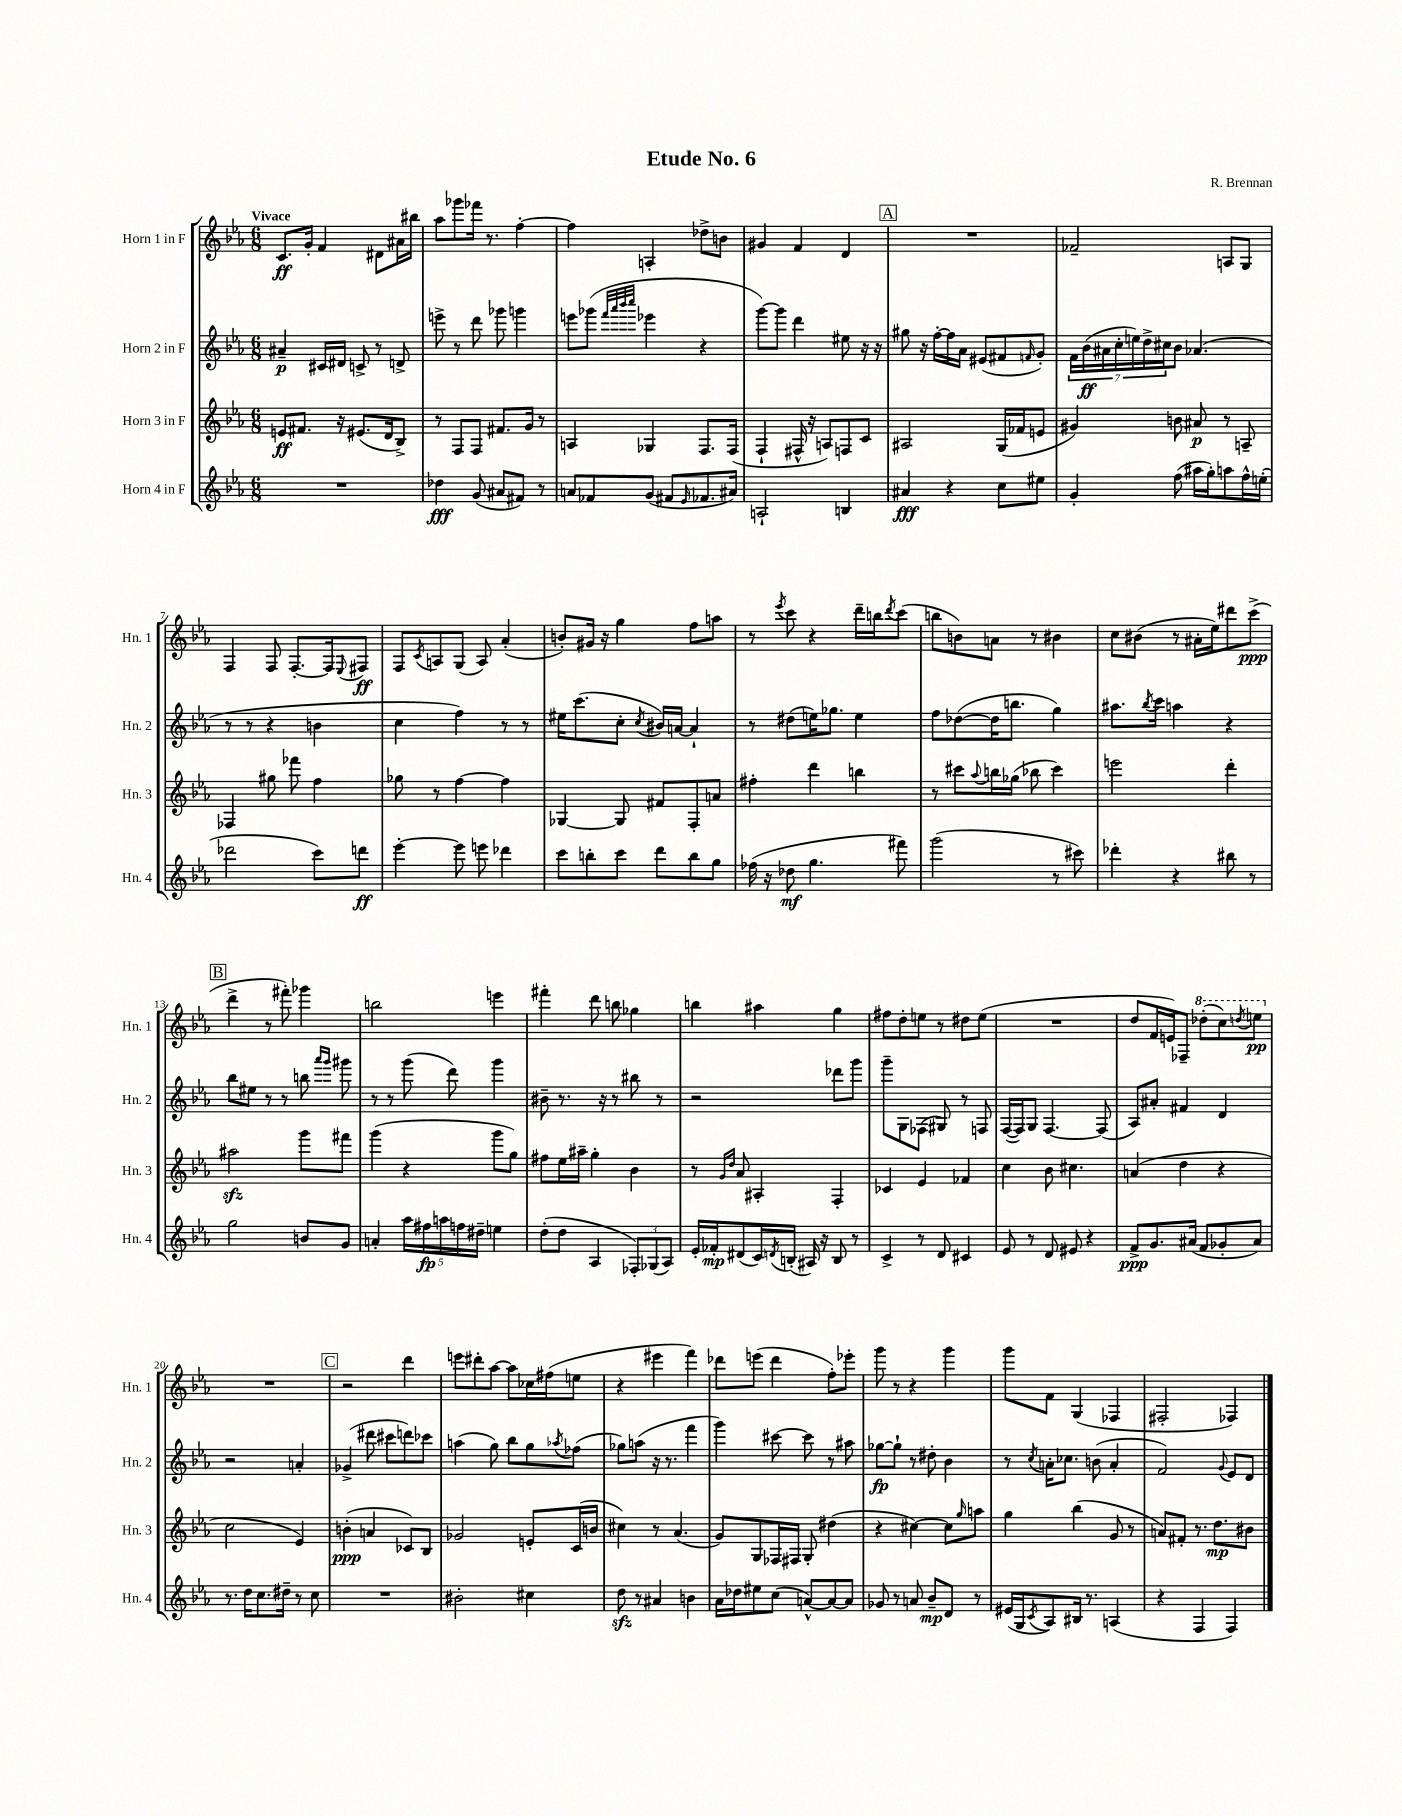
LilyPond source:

\header { title = "Etude No. 6" composer = "R. Brennan" }
<<
\new StaffGroup <<
\new Staff = "s0" \with { instrumentName = "Horn 1 in F" shortInstrumentName = "Hn. 1" } {
    \clef treble \key ees \major \numericTimeSignature \time 6/8 \tempo "Vivace"
    c'8.\ff g'16-. f'4 dis'8 ais'16 bis''16 |
    aes''8 ges'''8 fes'''16 r8. f''4~-. |
    f''4 a4-. des''8-> b'8 |
    gis'4 f'4 d'4 |
    \mark \markup { \box "A" } R2. |
    fes'2-- a8 g8 |
    f4 f8 f8.~-. f16 \appoggiatura { ees8 } fis8\ff |
    f8 \acciaccatura { c'8 } a8 g8( a8) aes'4-.( |
    b'8-.) gis'16 r16 g''4 f''8 a''8 |
    r8 \acciaccatura { ees'''8 } c'''8 r4 d'''16-- b''16 \acciaccatura { d'''8 } c'''8( |
    b''8 b'8) a'8 r8 bis'4 |
    c''8 bis'8( r8 ais'16-. ees''16) dis'''8 c'''8->\ppp( |
    \mark \markup { \box "B" } d'''4-> r8 fis'''8-.) ges'''4 |
    b''2 e'''4 |
    fis'''4-. d'''8 b''8 ges''4 |
    b''4 ais''4 g''4 |
    fis''8 d''8-. e''8 r8 dis''8 e''8( |
    R2. |
    d''8 f'16 e'16) fes8-- \ottava #1 des'''8-.( c'''8) \acciaccatura { d'''8 } e'''8\pp \ottava #0 |
    R2. |
    \mark \markup { \box "C" } r2 d'''4 |
    e'''8 dis'''8-. aes''8~ aes''8 ces''16 fis''16( e''8 |
    r4 eis'''4 f'''4) |
    des'''8 e'''8( des'''4 f''8-.) ees'''8-. |
    g'''8 r8 r4 g'''4 |
    g'''8 f'8 g4( fes4 |
    fis2-. fes4) \bar "|." |
}
\new Staff = "s1" \with { instrumentName = "Horn 2 in F" shortInstrumentName = "Hn. 2" } {
    \clef treble \key ees \major \numericTimeSignature \time 6/8
    ais'4--\p cis'16 dis'16 c'8-> r8 d'8-> |
    e'''8-> r8 d'''8 ges'''8 g'''4 |
    e'''8 ges'''8( \grace { f'''32 aes'''32 bes'''32 c''''32 } ees'''4 r4 |
    g'''8~) g'''8 d'''4 eis''8 r16 r16 |
    \mark \markup { \box "A" } gis''8 r16 f''16~-. f''16 aes'16 eis'8( fis'8 \grace { f'16 } g'8-.) |
    \tuplet 7/4 { f'16 bes'16\ff( ais'16 c''16-. e''16) d''16-> cis''16 } bes'8 aes'4.( |
    r8 r8 r4 b'4 |
    c''4 f''4) r8 r8 |
    eis''16 c'''8.( c''8-. \acciaccatura { c''8 } bis'16) a'16~ a'4-! |
    r8 dis''8( e''16) ges''8. e''4 |
    f''8 des''8~( des''16 b''8. g''4) |
    ais''8. \acciaccatura { bes''8 } c'''16 a''4 r4 |
    \mark \markup { \box "B" } bes''8 eis''8 r8 r8 b''8 \grace { aes'''16 g'''16 } gis'''8 |
    r8 r8 g'''8( d'''8) g'''4 |
    bis'8-- r8. r16 r8 bis''8 r8 |
    r2 des'''8 g'''8 |
    g'''8-- g8 fes8( gis8) r8 f8 |
    f16~( f16) g8 f4.~ f8( |
    aes8) ais'8-. fis'4 d'4 |
    r2 a'4-. |
    \mark \markup { \box "C" } ges'4->( dis'''8 cis'''8 d'''8) ces'''8 |
    a''4( g''8) bes''8 g''8 \acciaccatura { aes''8 } fes''8( |
    ges''8) a''8( r16 r8. f'''4 |
    g'''4) cis'''8~ cis'''8 r8 ais''8 |
    ges''8~\fp ges''8-! r8 dis''8-. bes'4 |
    r8 \acciaccatura { c''8 } a'16-. ces''8. b'8( a'4-. |
    f'2) \appoggiatura { g'8 } ees'8 d'8 \bar "|." |
}
\new Staff = "s2" \with { instrumentName = "Horn 3 in F" shortInstrumentName = "Hn. 3" } {
    \clef treble \key ees \major \numericTimeSignature \time 6/8
    e'8\ff fis'8. r16 eis'8.( d'16 bes8->) |
    r8 f8 f8 fis'8. g'16 r8 |
    a4 ges4 f8. f16( |
    f4-! fis16-^ r16 a8) f8 c'8 |
    \mark \markup { \box "A" } ais2 g16( fes'16 e'8 |
    gis'4) b'8 ais'8\p r8 a8-- |
    fes4 gis''8 fes'''8 f''4 |
    ges''8 r8 f''4~ f''4 |
    ges4~ ges8 fis'8 f8-. a'8 |
    fis''4-. d'''4 b''4 |
    r8 cis'''8 \appoggiatura { aes''8 } b''16 ges''16( bes''8 cis'''4) |
    e'''2 d'''4-. |
    \mark \markup { \box "B" } ais''2\sfz g'''8 fis'''8 |
    g'''4( r4 g'''8 g''8) |
    fis''8 ees''16 ais''16-- g''4-. bes'4 |
    r8 \grace { g'16 d''16 } aes'8 ais4-. f4-. |
    ces'4 ees'4 fes'4 |
    c''4 bes'8 cis''4. |
    a'4( d''4 r4 |
    c''2 ees'4) |
    \mark \markup { \box "C" } b'4-.\ppp( a'4 ces'8) bes8 |
    ges'2 e'8-. c'16( b'16 |
    cis''4) r8 aes'4.( |
    g'8) g8 fes16 fis16 g8-. dis''4( |
    r4 cis''4~) cis''8 \grace { g''16 } a''8 |
    g''4 bes''4( g'8 r8 |
    a'8) fis'8-. r8. d''8.\mp bis'8 \bar "|." |
}
\new Staff = "s3" \with { instrumentName = "Horn 4 in F" shortInstrumentName = "Hn. 4" } {
    \clef treble \key ees \major \numericTimeSignature \time 6/8
    R2. |
    des''4\fff g'8( ais'8 fis'8) r8 |
    a'8 fes'8 g'8( fis'8 \grace { ees'16 } fes'8. ais'16) |
    a2-! b4 |
    \mark \markup { \box "A" } ais'4\fff r4 c''8 eis''8 |
    g'4-. f''8( ais''16 g''16-.) a''8 f''16-^ e''16-.( |
    des'''2 c'''8) d'''8\ff |
    ees'''4~-. ees'''8 e'''8 des'''4 |
    c'''8 b''8-. c'''8 d'''8 b''8 g''8 |
    fes''16( r16 des''8\mf g''4. fis'''8) |
    g'''2( r8 cis'''8) |
    des'''4-. r4 bis''8 r8 |
    \mark \markup { \box "B" } g''2 b'8 g'8 |
    a'4-. \tuplet 5/4 { aes''16 fis''16\fp a''16 f''16 dis''16-- } e''4 |
    d''8-.( d''8 aes4 \tuplet 3/2 { fes8-.) ges8( aes8) } |
    ees'16-. fes'16-.\mp dis'8( c'16) \acciaccatura { d'8 } b16-.( ais16) r16 b8 r8 |
    c'4-> r8 d'8 cis'4 |
    ees'8 r8 d'8 eis'8 r4 |
    f'8->\ppp g'8. ais'16( f'8 ges'8-. ais'8) |
    r8. d''16 c''8. dis''16-- r8 c''8 |
    \mark \markup { \box "C" } R2. |
    bis'2-. cis''4 |
    d''8\sfz r8 ais'4 b'4 |
    aes'16 des''16 eis''8 c''8( a'8~-^) a'8~ a'8 |
    ges'8 r8 a'8 bes'8--\mp d'8 r8 |
    eis'16( g16 \acciaccatura { c'8 } aes8) bis16 r8. a4( |
    r4 f4 f4) \bar "|." |
}
>>
>>
